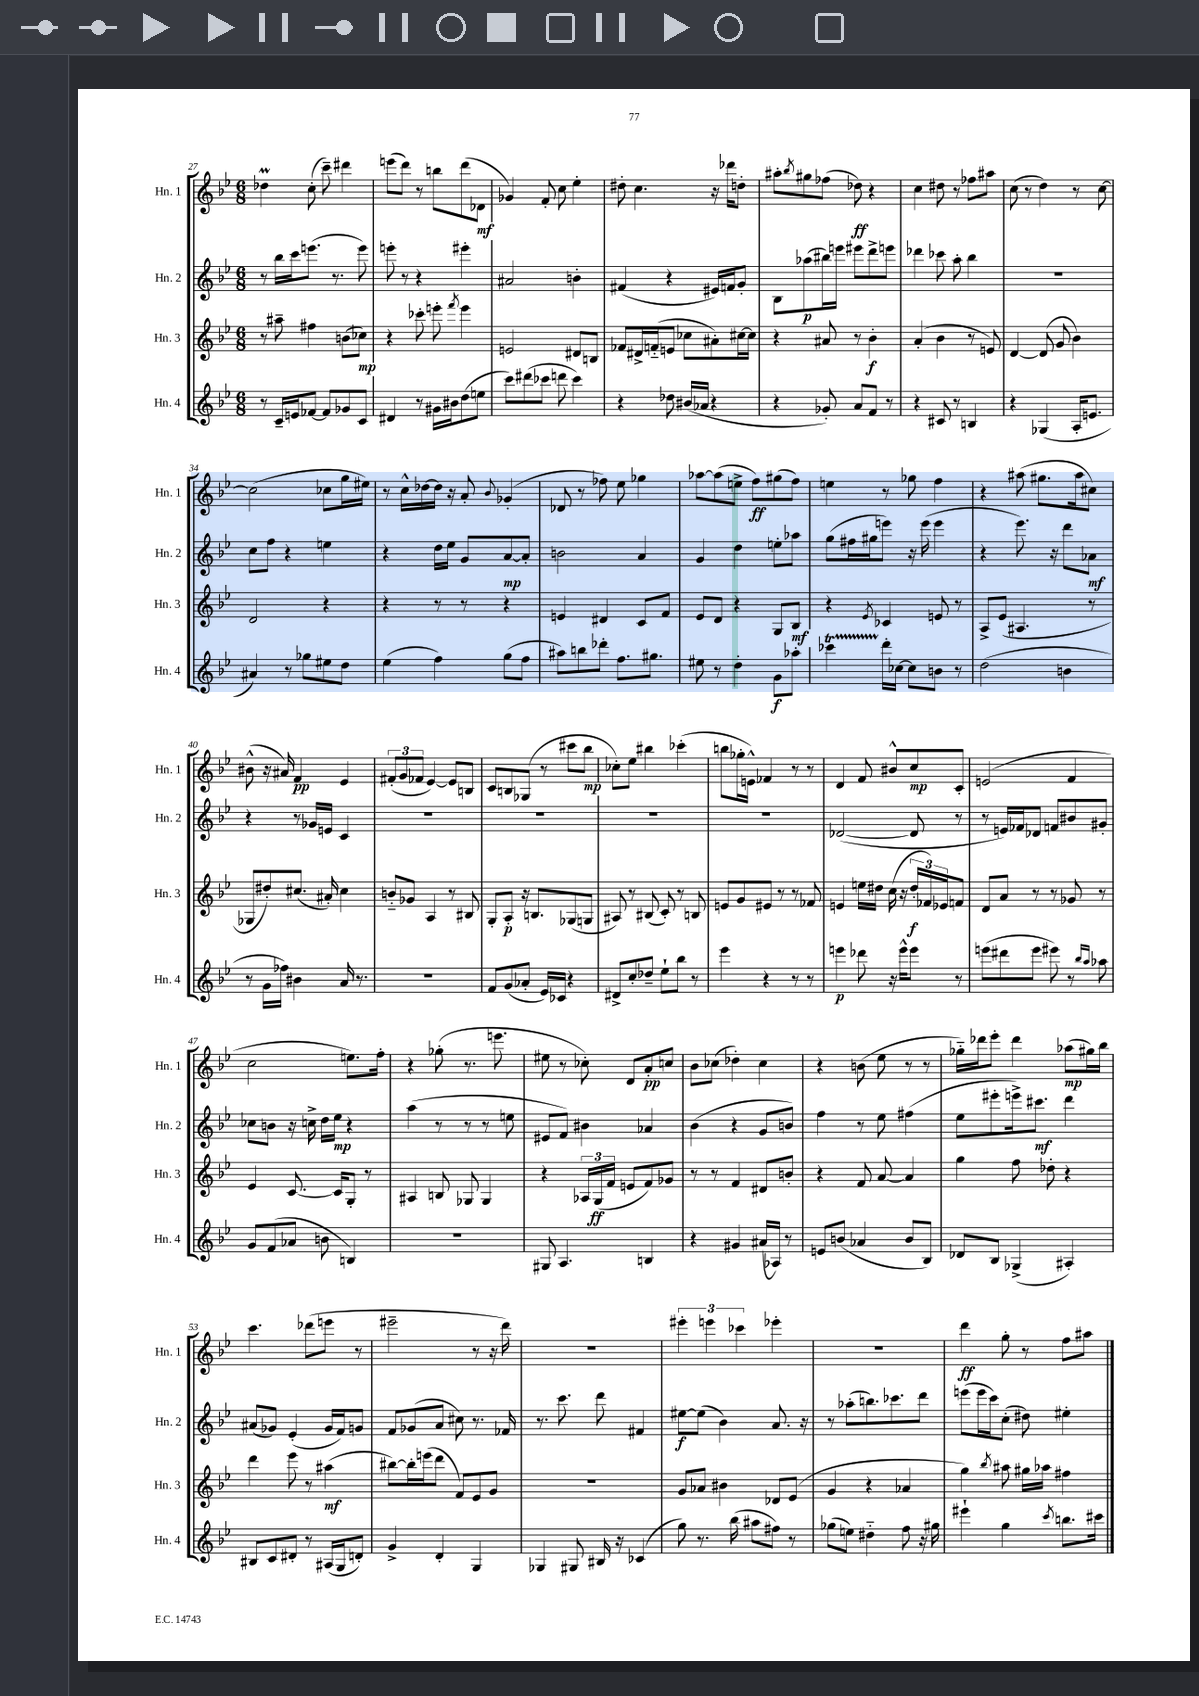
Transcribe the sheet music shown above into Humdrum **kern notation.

**kern	**kern	**kern	**kern
*staff4	*staff3	*staff2	*staff1
*clefG2	*clefG2	*clefG2	*clefG2
*k[b-e-]	*k[b-e-]	*k[b-e-]	*k[b-e-]
*M6/8	*M6/8	*M6/8	*M6/8
8r	8r	8r	4dd-\
16c~/LL	8aa#~\	16bb-\LL	.
16e/J	.	16ccc\J	.
[8f-/J	4ff#\	(8.eee\J	(8cc'\
8f-/]L	.	.	8ccc~\)
.	.	8.r	.
8g-/	(8b\L	.	4ddd#\
8c/J	8cc-\J)	8eee\)	.
=	=	=	=
4d#/	4r	8eee'\	(8eee\L
.	.	8r	8ddd\J)
8r	8ccc-'\	4r	8r
16g#\LL	8eee'\	.	8bb\L
16b#\J	.	.	.
.	8qfff/	.	.
(8dd\	4eee\	4eee#'\	(8ddd\
8ee\J	.	.	8d-\J
=	=	=	=
8ccc\L)	2e/	2a#/	4g-/)
(8ddd#\	.	.	.
8ccc-\J	.	.	8f'/
8ddd\	.	.	8cc\
4ccc-\)	8d#/L	4b'\	4ee-'\
.	8B/J	.	.
=	=	=	=
4r	8f-/L	(4f#/	8dd#'\
.	16d#^/L	.	4.cc\
.	(16f'~/J	.	.
8dd-\	8e/J	4r	.
(16b#/LL	8cc-\L	.	.
16a-/JJ	.	.	.
4r	8a#'\)	16e#/LL)	16r
.	.	16f/J	16ddd-\LK
.	[16cc#\L	8g'/J	8dd'\J
.	16cc#\]JJ	.	.
=	=	=	=
4r	4r	8B-\L	8aa#'\L
.	.	.	8qbb-/
.	.	(8aa-\	8gg#\
8g-'/)	8a#/	16bb#\L)	(8ff-\J
.	.	16eee\JJ	.
8a/L	8r	8eee#\L	8dd-\)
8f/J	4b-'\	8ddd^\	4r
8r	.	8eee\J	.
=	=	=	=
4r	(4a'/	4ddd-\	4cc\
8c#/	4b-\	8ccc-\	8dd#\
8r	.	8aa'\	8r
4B/	8r	4bb-\	8ff-\L
.	8e/)	.	8aa#\J
=	=	=	=
4r	[4d/	2.r	(8cc\
.	.	.	8r
(4G-/	(8d/]	.	4dd\)
.	8g/	.	.
16A'/LK	4b-\)	.	8r
8.e/J	.	.	.
.	.	.	[8cc\
=	=	=	=
4a#/)	2d/	8cc\L	(2cc\]
.	.	8ff\J	.
8r	.	4r	.
8gg-\L	.	.	.
8ee#\	4r	4ee\	8cc-\L
8dd\J	.	.	16gg\L
.	.	.	16ee#\JJ)
=	=	=	=
(4ee-\	4r	4r	8r
.	.	.	16cc^^\LL
.	.	.	[16dd-\
4ff\)	8r	16dd\LL	16dd-\]JJ
.	.	16ee-\JJ	16r
.	8r	8g/L	8a'/
.	.	.	8qqb-/
(8gg\L	4r	[8a/	(4g-'/
8ff\J	.	8a'/]J	.
=	=	=	=
8aa#\L)	4e/	2b\	8d-/
8bb\	.	.	8r
8ddd-'\J	4d#/	.	8ff-\)
8.ff\L	.	.	8ee-\
.	8c/L	4a/	4gg-\
8.gg#\J	.	.	.
.	8f/J	.	.
=	=	=	=
8ee#\	8e-/L	4g/	[8aa-\L
8r	8d/J	.	(8aa-\]
4dd'\	4r	4dd\	8ee^\J
.	.	.	8ff\L)
8g\L	8G/L	8ee'\L	(8gg#\
8aa-'\J	8B-/J	8aa-\J	8ff\J)
=	=	=	=
4ccc-\	4r	(8gg\L	4ee\
.	.	16ff#\L	.
.	.	16gg#\J	.
.	8qe-/	.	.
16ddd'\LL	4c-/	8eee\J)	8r
[16cc-\JJ	.	.	.
8cc-\]L	.	16r	8gg-\
.	.	(16eee\	.
8b\J	8e/	4eee\	4ff\
8r	8r	.	.
=	=	=	=
(2dd\	8A^/L	4r	4r
.	(8e-/J	.	.
.	4.A#/	8.eee-\)	(8aa#\
.	.	.	8.gg#\L
.	.	16r	.
4b\	.	8ddd\L	.
.	.	.	16aa#\k
.	8r	8a-\J	8cc#\J)
=	=	=	=
8r	8G-/L	4r	(8b#^^\
16g\LL	8dd#'/)	.	16r
16ff-\JJ)	.	.	16a#/)
4b#\	(8.cc#/J	8r	4f/
.	.	16g-/LL	.
.	16a#'/)	16e/JJ	.
16a/	4cc#\	4c/	4e-/
8.r	.	.	.
=	=	=	=
2.r	8b'~/L	2.r	(12f#'/L
.	.	.	12g/
.	8g-/J	.	.
.	.	.	12f-/J
.	4A/	.	[4e-/)
.	8r	.	8e-/]L
.	8B#/	.	8B/J
=	=	=	=
8f/L	8G'/L	2.r	8c/L
(8g/	8A'/J	.	8B/
8a-'/J	16r	.	(8G-/J
.	8.B/L	.	.
16e-/LL)	.	.	8r
16c-/JJ	.	.	.
4r	(8G-/	.	8ccc#\L
.	8G/J	.	8bb-\J
=	=	=	=
8d#^/L	8A#/)	2.r	8cc-'\L)
8cc'/	8r	.	8ee-\J
8dd-~/J	(8B#/	.	4bb#\
8ee-`\L	8c'/)	.	.
8bb-\J	8r	.	(4ccc-'\
8r	8B/	.	.
=	=	=	=
4eee-\	8e/L	2.r	8bb\L
.	8g/	.	16gg-'\L
.	.	.	16e^^\JJ)
4r	8e#/J	.	4f-/
.	8r	.	.
8r	8r	.	8r
8r	8f-/	.	8r
=	=	=	=
4eee\	4e/	([2d-/	4d/
8ddd-\	16ee\LL	.	8f/
.	16dd#\JJ	.	.
16r	(16cc\	.	8b#^^/L
16eee^^\LK	16r	.	.
8eee\J	24dd#'/LL	8d-/]	8cc/
.	24f-/)	.	.
.	24e-/J	.	.
8r	8f/J	8r	8c'/J
=	=	=	=
(8eee\L	8d/L	8r	(2e/
8ddd#\	8a/J	16e/LL)	.
.	.	16f-/J	.
8eee\J	8r	8d-/J	.
8eee#\)	8r	8f/L	.
8r	8g-/	8b#/	4f/
16qqbb-/LL	.	.	.
16qqaa/JJ	.	.	.
8aa-\	8r	8g#'/J	.
=	=	=	=
8g/L	4e-/	8cc-\L	2cc\
(8f/	.	8b\J	.
8a-/J	[8.c/	16r	.
.	.	16cc^\	.
8b\	.	16dd\LL	.
.	16c/]LK	16ee-\JJ	.
4B/)	8G'/J	4r	8.ee\L)
.	8r	.	.
.	.	.	16ff'\Jk
=	=	=	=
2.r	4A#/	(4aa\	4r
.	8B/	8r	(8gg-'\
.	8G-/	8r	8.r
.	4G-/	8r	.
.	.	.	8.eee\
.	.	8ee\	.
=	=	=	=
8G#/	4r	8e#/L	8ee#\
4.A/	.	8f/J)	8r
.	24A-/LL	4b#\	8cc-'\)
.	(24G/	.	.
.	24f/JJ	.	.
.	8e/L	.	8d/L
4B/	8f/)	4a-/	8a'/
.	8g-/J	.	8cc/J
=	=	=	=
4r	8r	(4b-\	8b-\L
.	8r	.	(8cc-\J
4g#/	4f/	4r	4dd-'\)
(16a#/LL	8d#/L	8g/L	4cc-\
16A-/JJ)	.	.	.
8r	8b'/J	8b/J)	.
=	=	=	=
8e/L	4r	4ff\	4r
(8b/J	.	.	.
4a-/	8f/	8r	(8b\
.	[8a/	8ee-\	8ee-\
8b/L	4a/]	(4ff#\	8r
8B-/J)	.	.	8r
=	=	=	=
8d-/L	4gg\	8ee-\L	16gg-'~\LL)
.	.	.	16ddd-\J
8B-/J	.	8eee#'\	8eee-'\J
(4G-^/	8ff\	16eee^\k)	4ddd-\
.	.	8.ccc#\J	.
.	8dd-'\	.	.
4A#'/)	4r	4ddd\	(8aa-\L
.	.	.	16gg#\L)
.	.	.	16bb-\JJ
=	=	=	=
8B#/L	4ddd\	(8a#/L	4.ccc\
8c/	.	8g-/J)	.
8d#'/J	8eee-\	(4e-'/	.
8r	8r	.	(8ddd-\L
(16A#/LL	(4aa#\	16g-/LL	8eee\J
16G/J	.	16f/J)	.
8d'/J)	.	8g/J	8r
=	=	=	=
4g^/	[8bb#\L)	8f/L	2eee#~\
.	16bb#'\]L	(8g-/	.
.	(16eee\J	.	.
4d'/	8ddd\J	8a/J	.
.	8f/L)	8cc#\)	.
4G/	8e-/	8.r	8r
.	8g/J	.	16r
.	.	16f-/	16ddd\)
=	=	=	=
4G-/	2.r	8.r	2.r
.	.	8.ccc\	.
8G#/	.	.	.
16B#/	.	8ddd\	.
16r	.	.	.
(4c-/	.	4f#/	.
=	=	=	=
8gg\)	8g/L	[8ee#\L	6eee#'\
8.r	8a-/J	(8ee#\]J	.
.	.	.	6eee\
.	4b#\	4b-\)	.
(16bb-\	.	.	.
.	.	.	6ccc-\
8aa#\L	.	.	.
8ff#\J)	8d-/L	8.a/	4eee-'\
8r	(8e-/J	.	.
.	.	16r	.
=	=	=	=
(8gg-\L	4g/	8r	2.r
8ee\J)	.	(8aa-'\L	.
4dd#'~\	4r	8.bb\)	.
.	.	8.ccc-\	.
8ff\	4a-/	.	.
16r	.	8ddd\J	.
16gg#\	.	.	.
=	=	=	=
4eee#`\	4gg\)	(8eee\L	4ddd\
.	.	16eee\L	.
.	.	16ccc\J)	.
.	8qbb-/	.	.
4gg\	8aa#\	(8cc'\J	8gg'\
.	16gg#\LL	8dd#\)	8r
.	16aa-\JJ	.	.
8qccc/	.	.	.
8.bb\L	4ff#\	4ee#'\	8ff\L
.	.	.	8aa#\J
16ccc#\Jk	.	.	.
==	==	==	==
*-	*-	*-	*-
